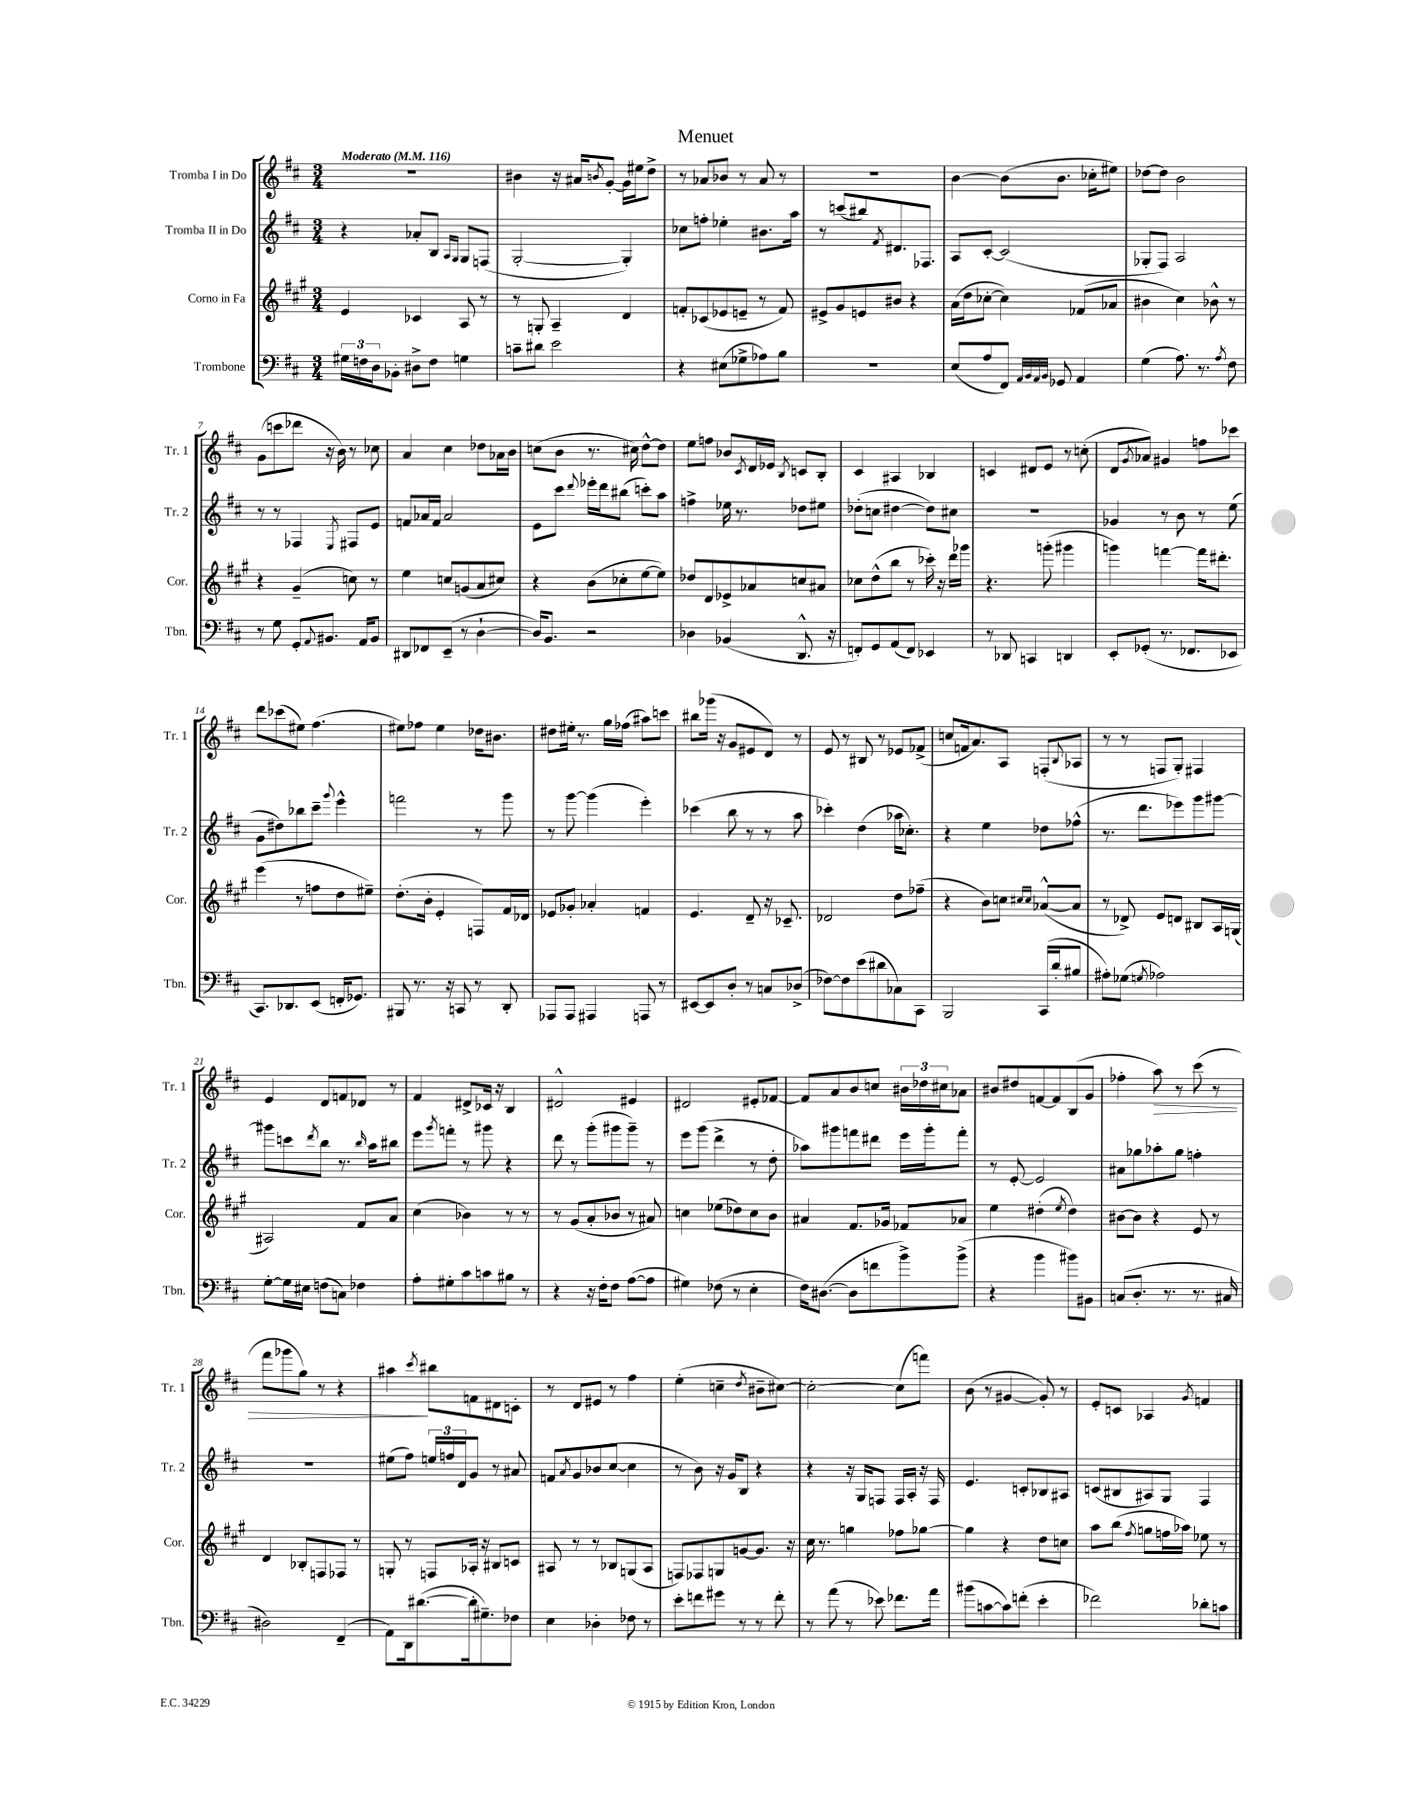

**kern	**kern	**kern	**kern	**dynam
*part4	*part3	*part2	*part1	*part1
*staff4	*staff3	*staff2	*staff1	*staff1
*I"Trombone	*I"Corno in Fa	*I"Tromba II in Do	*I"Tromba I in Do	*
*I'Tbn.	*I'Cor.	*I'Tr. 2	*I'Tr. 1	*
*clefF4	*clefG2	*clefG2	*clefG2	*
*k[f#c#]	*k[f#c#g#]	*k[f#c#]	*k[f#c#]	*
*M3/4	*M3/4	*M3/4	*M3/4	*
*MM116	*MM116	*MM116	*MM116	*
=1	=1	=1	=1	=1
!	!	!	!LO:TX:a:B:t=Moderato	!
24G#X\LL	4e/	4r	2.r	.
24Fn\	.	.	.	.
24D\J	.	.	.	.
8BB-X'\J	.	.	.	.
8D#X^\L	4c-X/	8a-X'/L	.	.
8F\J	.	8B/J	.	.
.	.	16qqA/LL	.	.
.	.	16qqG/JJ	.	.
4Gn\	8A/	8G/L	.	.
.	8r	(8Fn/J	.	.
=2	=2	=2	=2	=2
8cn~\L	8r	[2G'/	4b#X\	.
8d#X\J	8Gn'/	.	.	.
2e\	4A~/	.	16r	.
.	.	.	16a#X/KL	.
.	.	.	8qbn/	.
.	.	.	[8g'/J	.
.	4d/	4G'/])	16g\LL]	.
.	.	.	16ee#X\J	.
.	.	.	8dd^\J	.
=3	=3	=3	=3	=3
4r	8fn'/L	8cc-X\L	8r	.
.	(8c-X/	8ffn'\J	8a-X/L	.
(8E#X\L	8e-X/	4ee-X'\	8b-X/J	.
8G-X^\	8en~/J	.	8r	.
8A-X\)	8r	8.b#X\L	8a-/	.
8B\J	8f/)	.	8r	.
.	.	16aa\Jk	.	.
=4	=4	=4	=4	=4
2.r	8e#X^/L	8r	2.r	.
.	8g#/	(8cccn/L	.	.
.	8en/	8bb#X/)	.	.
.	.	8qf#/	.	.
.	8b#X/J	8.d#X/	.	.
.	4r	.	.	.
.	.	8.F-X/J	.	.
=5	=5	=5	=5	=5
(8E/L	(16a\LL	8A/L	[4b\	.
.	16dd\J	.	.	.
8A/	[8cc-X'\J	[8c#'/J	.	.
8FF#/J)	4cc-\])	(2c#/]	(8b\L]	.
32qqAA/LLL	.	.	.	.
32qqBB/	.	.	.	.
32qqAA/	.	.	.	.
32qqBB/JJJ	.	.	.	.
8GG-X/	.	.	8.b\J	.
4AA/	(8f-X/L	.	.	.
.	.	.	16cc-X'\KL	.
.	8a-X/J	.	8ee#X\J)	.
=6	=6	=6	=6	=6
(4G\	4b#X\	8G-X'/L	[8dd-X\L	.
.	.	8F#/J)	8dd-\J]	.
8.A\)	4cc#\)	2A/	2b\	.
8.r	.	.	.	.
.	8b-X^^\	.	.	.
8qA/	.	.	.	.
8F#\	8r	.	.	.
!!LO:LB:g=z
=7	=7	=7	=7	=7
8r	4r	8r	(8g\L	.
8G\	.	8r	8cccn\	.
8GG'/L	(4g#~/	4F-X/	8ddd-X\J	.
8qqAA/	.	.	.	.
8.BB#X/J	.	.	16r	.
.	.	.	16b\)	.
.	.	8qE/	.	.
.	8ccn\)	8F#X/L	8r	.
16AA/KL	.	.	.	.
8BB#/J	8r	8e/J	8cc-X\	.
=8	=8	=8	=8	=8
8DD#X/L	4ee\	8fn/L	4a/	.
8FF-X/	.	16a-X/L	.	.
.	.	16f/JJ	.	.
(8EE~/J	8ccn/L	2a-/	4cc#\	.
8r	(8gn/	.	.	.
[4D`\	8a/	.	8dd-X\L	.
.	8cc#X/J)	.	16a-X\L	.
.	.	.	16b\JJ	.
=9	=9	=9	=9	=9
16D/KL])	4r	8e\L	(8ccn\L	.
8.BB/J	.	.	.	.
.	.	8ccc#\J	8b\J	.
.	.	8qqddd/	.	.
2r	(8b\L	16eee-X'\LL	8.r	.
.	.	16ddd\J	.	.
.	8cc-X'\	(8bb#X\J	.	.
.	.	.	16cc#X\)	.
.	[8ee\	8cccn'\L)	[8dd^^\L	.
.	8ee\J])	8aa\J	8dd\J]	.
=10	=10	=10	=10	=10
4D-X\	8dd-X/L	4ffn^\	8ee\L	.
.	8d/	.	8ffn\J	.
(4BB-X/	8e-X^/	16ee-X\	8b-X/L	.
.	.	8.r	.	.
.	.	.	8qc#/	.
.	8a-X/	.	16d/L	.
.	.	.	16e-X/JJ	.
.	.	.	8qB/	.
8.DD^^/	8ccn/	8dd-X\L	8cn/L	.
.	8a#X/J	8ee#X\J	8B'/J	.
16r	.	.	.	.
=11	=11	=11	=11	=11
8FFn'/L)	8cc-X\L	(8dd-X'\L	4c#/	.
8GG/	(8dd^^\	8ccn\J	.	.
(8AA/	8bb\J	[4dd#X\	4A#X/	.
8FF/J)	8r	.	.	.
4EE-X/	16ccc-X'\)	8dd#\L])	4B-X/	.
.	16r	.	.	.
.	16ddd\LL	8cc#X\J	.	.
.	16ggg-X\JJ	.	.	.
=12	=12	=12	=12	=12
8r	4.r	2.r	4cn/	.
8DD-X/	.	.	.	.
4CCn/	.	.	8d#X/L	.
.	(8gggn'\	.	8e/J	.
4DDn/	4ggg#X\	.	8r	.
.	.	.	(8ccn'\	.
=13	=13	=13	=13	=13
8EE'/L	4gggn\)	4g-X/	8d/L	.
.	.	.	8qg/	.
(8GG-X'/J	.	.	8a-X/J)	.
8.r	[4fffn\	8r	4g#X/	.
.	.	8b\	.	.
8.FF-X/L	.	.	.	.
.	16fff\KL]	8r	8ffn\L	.
.	8.ddd#X'\J	.	.	.
8EE-X/J	.	(8ee\	8ccc-X\J	.
!!LO:LB:g=z
=14	=14	=14	=14	=14
8.CC#/L)	(4eee\	8g\L	8ddd\L	.
.	.	8dd#X\)	(8ccc-X\	.
8.DD-X/	.	.	.	.
.	8r	8bb-X\	8ee#X\J)	.
(8EE/J	8ffn\L	8ccc#~\J	(4.ff#\	.
.	.	8qqggg/	.	.
16FFn'/KL	8dd\	4eee^^\	.	.
8.GG-X/J)	.	.	.	.
.	8ee#X~\J)	.	.	.
=15	=15	=15	=15	=15
8BBB#X/	(8.dd'\L	2fffn\	8ee#X\L)	.
8.r	.	.	8ff-X\J	.
.	16b'\Jk	.	.	.
.	4e'/	.	4ee#\	.
16r	.	.	.	.
8CCn/	.	.	.	.
8r	8Fn/L)	8r	16dd-X\KL	.
.	.	.	8.b#X\J	.
8DD'/	16f#/L	8ggg\	.	.
.	16d-X/JJ	.	.	.
=16	=16	=16	=16	=16
8AAA-X/L	8e-X/L	8r	8dd#X\L	.
8AAA-/J	8g-X'/J	[8ggg\	16ee#X'\Jk	.
.	.	.	8.r	.
4AAA#X/	4a-X'/	(4ggg\]	.	.
.	.	.	16gg\LL	.
.	.	.	(16ff-X\JJ	.
8AAAn/	4fn/	4eee'\)	8aa#X\L)	.
8r	.	.	8cccn\J	.
=17	=17	=17	=17	=17
[8EE#X/L	4.e/	(4ccc-X\	8bb#X\L	.
8EE#/]	.	.	(16ggg-X\Jk	.
.	.	.	16r	.
8D'/J	.	8bb\	8g/L	.
8r	8d~/	8r	8e#X/	.
8Cn/L	16r	8r	8d/J)	.
.	8.c-X~/	.	.	.
(8D-X^/J	.	8aa\	8r	.
=18	=18	=18	=18	=18
[8F-X\L)	2d-X/	4ccc-X'\)	8e/	.
8F-\]	.	.	8r	.
(8e\	.	(4dd\	8B#X/	.
8d#X\	.	.	8r	.
8C-X\)	8dd\L	16aa-X\KL	8e-X/L	.
.	.	8.cc-X'\J)	.	.
8CC#\J	(8ff-X~\J	.	(8f-X^/J	.
=19	=19	=19	=19	=19
2BBB/	4r	4r	8ccn/L	.
.	.	.	16fn/k	.
.	.	.	8.a/)	.
.	8b\L)	4ee\	.	.
.	8ccn\J	.	8A/J	.
.	16qqcc#X/LL	.	.	.
.	16qqcc#/JJ	.	.	.
(16CC#/LL	([8a-X^^/L	8dd-X\L	(8Fn'/L	.
16d'/J	.	.	.	.
.	.	.	8qqB/	.
8B#X/J	8a-/J]	(8ff-X^^\J	8A-X/J	.
=20	=20	=20	=20	=20
8A#X'\L)	8r	8.r	8r	.
(8G-X\J	8d-X^/)	.	8r	.
.	.	8.ddd\L	.	.
8qGn/	.	.	.	.
2A-X\)	8e/L	.	8Fn/L	.
.	8dn/J	8eee-X\)	8G'/J)	.
.	8B#X/L	8ggg\	4F#X/	.
.	16A/L	[8ggg#X\J	.	.
.	(16Gn/JJ	.	.	.
!!LO:LB:g=z
=21	=21	=21	=21	=21
[8G'\L	2A#X/)	8ggg#X\L]	4e/	.
16G\L]	.	8cccn\	.	.
16E#X\JJ	.	.	.	.
.	.	8qddd/	.	.
(8Fn\L	.	8bb\J	8d/L	.
8Cn\J)	.	8.r	8fn/	.
4F-X\	8f#/L	.	8d-X/J	.
.	.	16qqbb/	.	.
.	.	16aa\KL	.	.
.	8a/J	8bb#X\J	8r	.
=22	=22	=22	=22	=22
8A'\L	(4cc#\	8eee\L	4f#/	.
.	.	8qggg/	.	.
8G#X'\	.	8fffn'\J	.	.
8c#\	4b-X\)	8r	8d#X^/L	.
8cn\	.	8ggg#X\	16c-X/Jk	.
.	.	.	16r	.
8B#X\J	8r	4r	4B/	.
8r	8r	.	.	.
=23	=23	=23	=23	=23
4r	8r	8ddd\	2d#X^^/	.
.	(8g#/L	8r	.	.
16r	8a'/	(8ggg'\L	.	.
16F#'\KL	.	.	.	.
8F#\J	8b-X/J	8ggg#X\	.	.
([8A\L	8r	8ggg#~\J)	4e#X/	.
8A\J]	8a#X/)	8r	.	.
=24	=24	=24	=24	=24
4G#X\)	4ccn\	8eee\L	2d#X/	.
.	.	(8ggg\J	.	.
(8F-X\	(8ee-X\L	4ddd^\	.	.
8r	8dd-X\)	.	.	.
4E'\	8cc\	8r	8e#X'/L	.
.	8b\J	8dd'\	[8f-X/J	.
=25	=25	=25	=25	=25
16F#\KL)	4a#X/	8aa-X\L)	8f-/L]	.
([8.D#X\J	.	.	.	.
.	.	8ggg#X\	8a/	.
8D#\L]	8.f#/L	8fffn\	8b/	.
8fn\	.	8ddd#X\J	8ccn/J	.
.	16g-X/Jk	.	.	.
8b^\)	8f-X/L	16eee\LL	24b#X\LL	.
.	.	.	24dd-X\	.
.	.	16ggg#'\J	.	.
.	.	.	24cc#X\J	.
(8b^\J	8a-X/J	8fff'\J	8a-X\J	.
=26	=26	=26	=26	=26
4r	4ee\	8r	8b#X/L	.
.	.	[8e'/	8dd#X/	.
4b\	(4dd#X'\	2e/]	[8fn/	.
.	.	.	8f/]	.
.	8qee/	.	.	.
8b#X\L)	4dd#\)	.	(8B/	.
8BB#X\J	.	.	8g/J	.
=27	=27	=27	=27	=27
(8Cn/L	[8b#X\L	8a#X\L	4ff-X'\	.
8.D'/J	8b#\J]	8gg-X\	.	.
!	!	!	!	!LO:HP:b
.	4r	8aa-X'\	8aa\)	>
8.r	.	.	.	.
.	.	8gg-\J	8r	.
8.r	8e/	4ffn'\	(8ccc#\	.
.	8r	.	8r	.
16C#X/	.	.	.	.
!!LO:LB:g=z
=28	=28	=28	=28	=28
2D#X\)	4d/	2.r	8fff#\L	.
.	.	.	8ggg-X\	.
.	8B-X'/L	.	8gg\J)	.
.	8Fn/	.	8r	.
(4FF#~/	8F-X/J	.	4r	.
.	8r	.	.	.
=29	=29	=29	=29	=29
8AA\L)	8Gn'/	(8ee#X\L	4aa#X\	.
16DD\k	8r	8ff#\J)	.	.
([8.d#X\	.	.	.	.
.	.	.	8qccc#/	.
.	8Fn/L	24een/LL	8bb#X\L	]
.	.	24ffn/	.	.
.	.	24d/J	.	.
16d#'\k]	16A-X'/Jk	8g/J	8fn\	.
8.G#X~\)	16r	.	.	.
.	8B#X/L	8r	8d#X\	.
8F-X\J	8cn/J	8a#X/	8cn'\J	.
=30	=30	=30	=30	=30
4E\	8A#X/	8fn/L	8r	.
.	.	8qa/	.	.
.	8r	8g/	8d/L	.
4D-X'\	8r	(8b-X/	8e#X/J	.
.	8B-X/L	[8cc#/J	8r	.
8F-X\	(8Gn/	4cc#\]	4ff#\	.
8r	8A#/J	.	.	.
=31	=31	=31	=31	=31
8e'\L	8Fn/L)	8r	(4ee'\	.
8fn\	8F-X/	8b\)	.	.
8g#X\J	8Gn/	16r	4ccn~\	.
.	.	16g/KL	.	.
8r	[8gn/	8B/J	.	.
.	.	.	8qdd/	.
8r	8.g/J]	4r	8b#X~\L	.
8f'\	.	.	[8cc#X\J)	.
.	16r	.	.	.
=32	=32	=32	=32	=32
8r	16cc#\	4r	2cc#'\_	.
.	8.r	.	.	.
(8a\	.	.	.	.
8r	4ggn\	16r	.	.
.	.	16G/KL	.	.
8e-X\)	.	8Fn/J	.	.
8.f-X\L	8ff-X\L	16F/LL	(8cc#\L]	.
.	.	16A'/JJ	.	.
.	[8gg-X\J	16r	8fffn\J)	.
16a\Jk	.	16F/	.	.
=33	=33	=33	=33	=33
(8b#X\L	4gg-\]	4.e/	(8b\	.
[8cn\	.	.	8r	.
8c\])	4r	.	[4g#X/	.
(8fn'\J	.	8cn'/L	.	.
4e'\	8dd\L	8B-X/	8g#'/])	.
.	8ccn\J	8A#X/J	8r	.
=34	=34	=34	=34	=34
2f-X\)	8aa\L	(8cn/L	8e'/L	.
.	(8bb\J	8B#X/	8cn/J	.
.	8qff#/	.	.	.
.	8ggn\L	8A#X/)	4A-X/	.
.	16ffn\L	8G/J	.	.
.	16aa-X\JJ)	.	.	.
.	.	.	8qg/	.
8d-X'\L	8ee-X\	4F#/	4fn/	.
8cn\J	8r	.	.	.
==	==	==	==	==
*-	*-	*-	*-	*-
